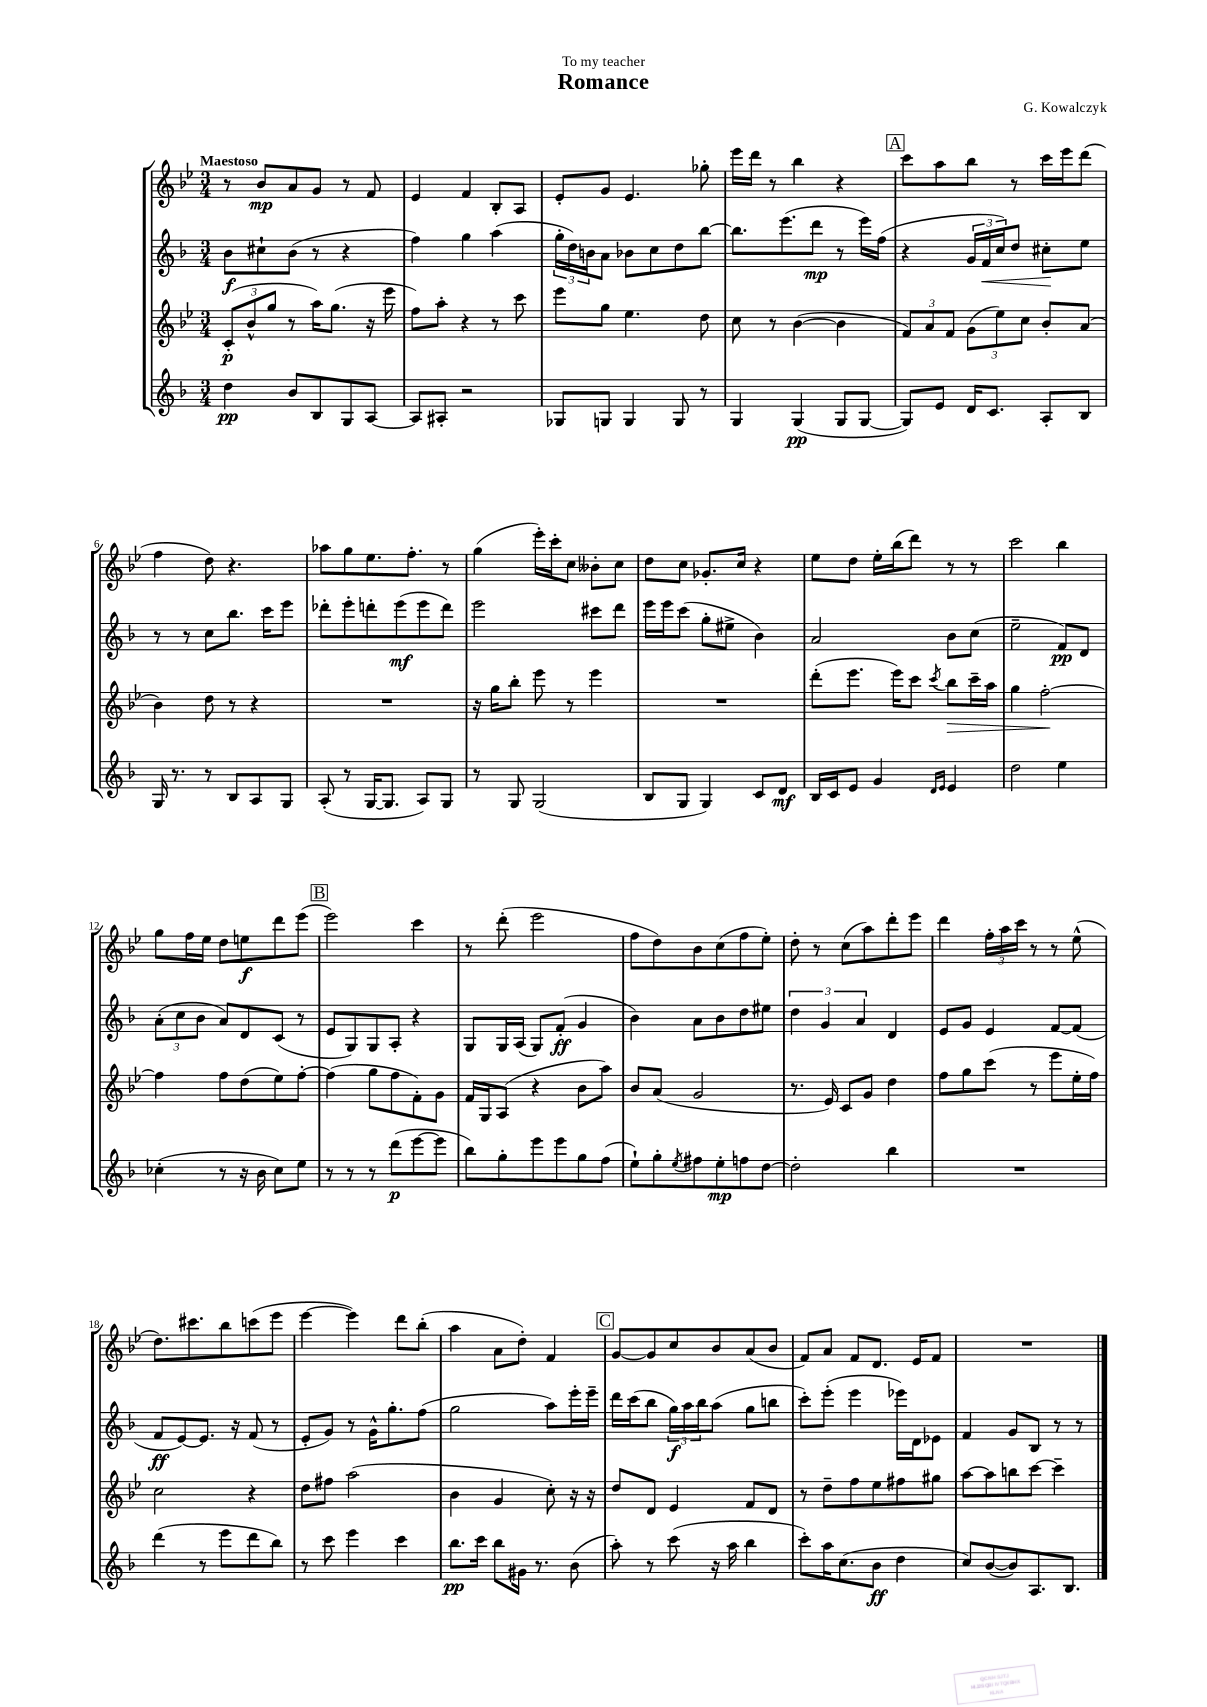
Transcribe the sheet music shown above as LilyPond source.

\header { title = "Romance" composer = "G. Kowalczyk" dedication = "To my teacher" }
<<
\new StaffGroup <<
\new Staff = "s0" {
    \clef treble \key bes \major \numericTimeSignature \time 3/4 \tempo "Maestoso"
    r8 bes'8\mp a'8 g'8 r8 f'8 |
    ees'4 f'4 bes8-. a8 |
    ees'8-. g'8 ees'4. ges''8-. |
    ees'''16 d'''16 r8 bes''4 r4 |
    \mark \markup { \box "A" } c'''8 a''8 bes''8 r8 c'''16 ees'''16 d'''8( |
    f''4 d''8) r4. |
    aes''8 g''8 ees''8. f''8.-. r8 |
    g''4( ees'''16-.) c'''16-. c''8 beses'8-. c''8 |
    d''8 c''8 ges'8.-. c''16 r4 |
    ees''8 d''8 ees''16-. bes''16( d'''8) r8 r8 |
    c'''2 bes''4 |
    g''8 f''16 ees''16 d''8 e''8\f d'''8 ees'''8( |
    \mark \markup { \box "B" } ees'''2) c'''4 |
    r8 d'''8-.( ees'''2 |
    f''8 d''8) bes'8 c''8( f''8 ees''8-.) |
    d''8-. r8 c''8( a''8) d'''8-. ees'''8 |
    d'''4 \tuplet 3/2 { f''16-. a''16 c'''16 } r8 r8 ees''8-^( |
    d''8.) cis'''8. bes''8 c'''8( ees'''8 |
    ees'''4~ ees'''4) d'''8 bes''8-.( |
    a''4 a'8 d''8-.) f'4 |
    \mark \markup { \box "C" } g'8~ g'8 c''8 bes'8 a'8( bes'8 |
    f'8) a'8 f'8 d'8. ees'16 f'8 |
    R2. \bar "|." |
}
\new Staff = "s1" {
    \clef treble \key f \major \numericTimeSignature \time 3/4
    bes'8\f cis''8-! bes'8( r8 r4 |
    f''4) g''4 a''4( |
    \tuplet 3/2 { g''16-. d''16) b'16 } a'8 bes'8 c''8 d''8 bes''8~ |
    bes''8. e'''8.( d'''8\mp r8 e'''16) f''16( |
    \mark \markup { \box "A" } r4 \tuplet 3/2 { g'16 f'16\< c''16) } d''8 cis''8-.\! e''8 |
    r8 r8 c''8 bes''8. c'''16 e'''8 |
    des'''8-. e'''8-. d'''8-. e'''8\mf( e'''8 d'''8) |
    e'''2 cis'''8 d'''8 |
    e'''16 e'''16 c'''8( g''8-. eis''8-> bes'4) |
    a'2 bes'8 c''8( |
    e''2-- f'8\pp) d'8 |
    \tuplet 3/2 { a'8-.( c''8 bes'8 } a'8) d'8 c'8( r8 |
    \mark \markup { \box "B" } e'8 g8) g8 a8-. r4 |
    g8 g16 a16( g8) f'8-.\ff( g'4 |
    bes'4) a'8 bes'8 d''8 eis''8 |
    \tuplet 3/2 { d''4 g'4 a'4 } d'4 |
    e'8 g'8 e'4 f'8~ f'8( |
    f'8\ff e'8~) e'8. r16 f'8( r8 |
    e'8-. g'8) r8 g'16-^ g''8.-. f''8( |
    g''2 a''8) e'''16-. e'''16-- |
    \mark \markup { \box "C" } d'''16 c'''16( bes''8 \tuplet 3/2 { g''16\f) a''16 bes''16 } a''8( g''8 b''8 |
    c'''8-.) e'''8-.( e'''4 ees'''16) d'16 ees'8 |
    f'4 g'8 bes8 r8 r8 \bar "|." |
}
\new Staff = "s2" {
    \clef treble \key bes \major \numericTimeSignature \time 3/4
    \tuplet 3/2 { c'8-.\p( bes'8-^ g''8 } r8 a''16) g''8.( r16 ees'''16 |
    f''8) a''8-. r4 r8 c'''8 |
    ees'''8 g''8 ees''4. d''8 |
    c''8 r8 bes'4~( bes'4 |
    \mark \markup { \box "A" } \tuplet 3/2 { f'8) a'8 f'8 } \tuplet 3/2 { g'8( ees''8) c''8 } bes'8-. a'8( |
    bes'4) d''8 r8 r4 |
    R2. |
    r16 g''16 bes''8-. ees'''8 r8 ees'''4 |
    R2. |
    d'''8-.( ees'''8. ees'''16) c'''8 \acciaccatura { c'''8 } bes''8\> c'''16-- a''16 |
    g''4 f''2~-.\! |
    f''4 f''8 d''8( ees''8) f''8~-. |
    \mark \markup { \box "B" } f''4( g''8 f''8 f'8-.) g'8 |
    f'16 g16 a8( r4 bes'8 a''8) |
    bes'8 a'8( g'2 |
    r8. ees'16) c'8 g'8 d''4 |
    f''8 g''8 c'''8( r8 ees'''8 ees''16-. f''16) |
    c''2 r4 |
    d''8 fis''8 a''2( |
    bes'4 g'4 c''8-.) r16 r16 |
    \mark \markup { \box "C" } d''8 d'8 ees'4 f'8 d'8 |
    r8 d''8-- f''8 ees''8 fis''8 gis''8 |
    a''8~ a''8 b''8 c'''8~ c'''4-- \bar "|." |
}
\new Staff = "s3" {
    \clef treble \key f \major \numericTimeSignature \time 3/4
    d''4\pp bes'8 bes8 g8 a8~ |
    a8 ais8-. r2 |
    ges8 g8 g4 g8 r8 |
    g4 g4\pp( g8 g8~ |
    \mark \markup { \box "A" } g8) e'8 d'16 c'8. a8-. bes8 |
    g16 r8. r8 bes8 a8 g8 |
    a8-.( r8 g16~ g8. a8) g8 |
    r8 g8 g2( |
    bes8 g8 g4) c'8 d'8\mf |
    bes16 c'16 e'8 g'4 \grace { d'16 e'16 } e'4 |
    d''2 e''4 |
    ces''4-.( r8 r16 bes'16 ces''8) e''8 |
    \mark \markup { \box "B" } r8 r8 r8 d'''8\p( e'''8~ e'''8 |
    bes''8) g''8-. e'''8 e'''8 g''8 f''8( |
    e''8-!) g''8-. \acciaccatura { e''8 } fis''8 e''8-.\mp f''8 d''8~ |
    d''2-. bes''4 |
    R2. |
    d'''4( r8 e'''8 d'''8 bes''8) |
    r8 c'''8 e'''4 c'''4 |
    bes''8.\pp c'''16 bes''8 gis'16 r8. bes'8( |
    \mark \markup { \box "C" } a''8-.) r8 c'''8( r16 a''16 bes''4 |
    c'''8-.) a''16 c''8.( bes'8\ff d''4 |
    c''8) bes'8~( bes'8) a8. bes8. \bar "|." |
}
>>
>>
